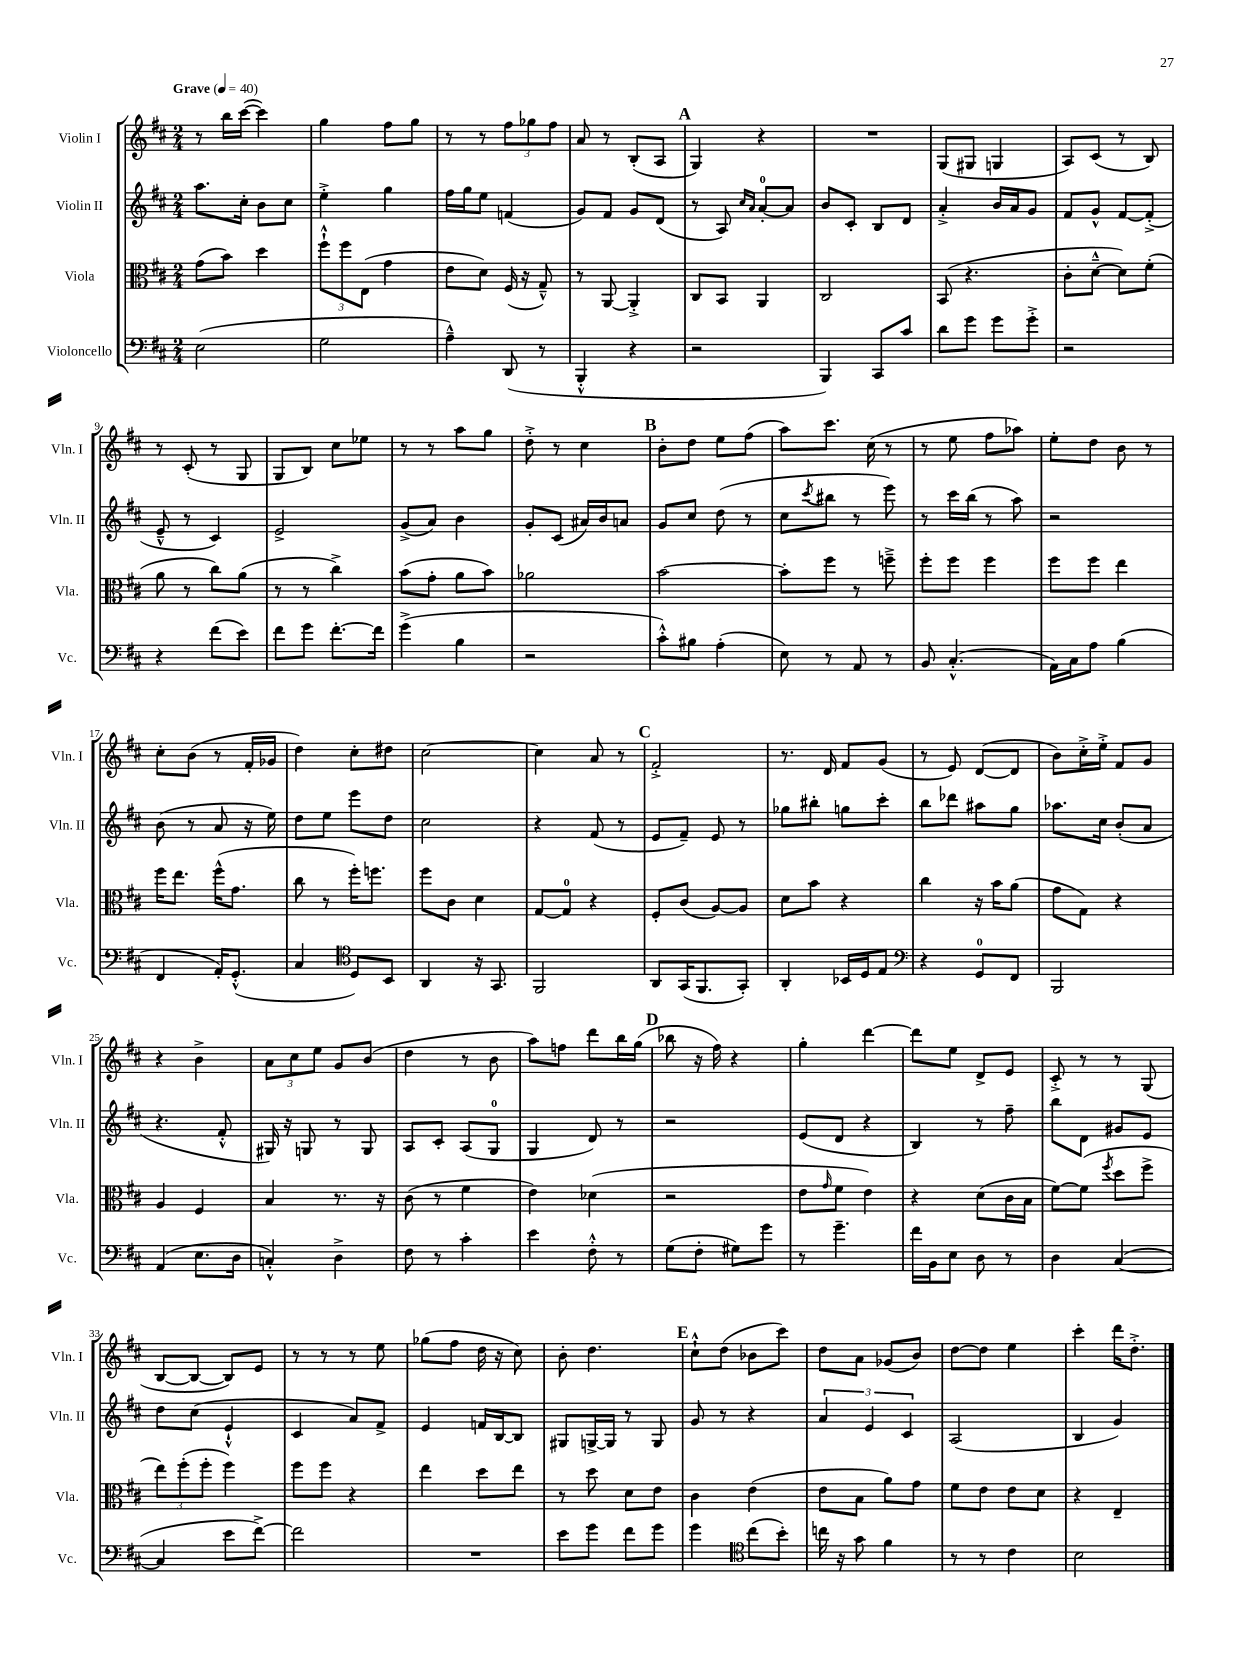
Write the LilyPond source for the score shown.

<<
\new StaffGroup <<
\new Staff = "s0" \with { instrumentName = "Violin I" shortInstrumentName = "Vln. I" } {
    \clef treble \key d \major \numericTimeSignature \time 2/4 \tempo "Grave" 4 = 40
    r8 b''16 cis'''16~( cis'''4) |
    g''4 fis''8 g''8 |
    r8 r8 \tuplet 3/2 { fis''8 ges''8 fis''8 } |
    a'8 r8 b8-.( a8 |
    \mark \markup { \bold "A" } g4) r4 |
    R2 |
    g8( gis8 g4 |
    a8) cis'8( r8 b8) |
    r8 cis'8-.( r8 g8 |
    g8 b8) cis''8 ees''8 |
    r8 r8 a''8 g''8 |
    d''8-.-> r8 cis''4 |
    \mark \markup { \bold "B" } b'8-. d''8 e''8 fis''8( |
    a''8) cis'''8. cis''16( r8 |
    r8 e''8 fis''8 aes''8) |
    e''8-. d''8 b'8 r8 |
    cis''8-. b'8( r8 fis'16-. ges'16 |
    d''4) cis''8-. dis''8 |
    cis''2~ |
    cis''4 a'8 r8 |
    \mark \markup { \bold "C" } fis'2-.-> |
    r8. d'16 fis'8 g'8( |
    r8 e'8) d'8~( d'8 |
    b'8) cis''16-.-> e''16-.-> fis'8 g'8 |
    r4 b'4-> |
    \tuplet 3/2 { a'8 cis''8 e''8 } g'8 b'8( |
    d''4 r8 b'8 |
    a''8) f''8 d'''8 b''16 g''16( |
    \mark \markup { \bold "D" } bes''8 r16 fis''16) r4 |
    g''4-. d'''4~ |
    d'''8 e''8 d'8-> e'8 |
    cis'8-.-> r8 r8 g8( |
    b8~ b8~ b8) e'8 |
    r8 r8 r8 e''8 |
    ges''8( fis''8 d''16 r16 cis''8) |
    b'8-. d''4. |
    \mark \markup { \bold "E" } cis''8-!-^ d''8( bes'8 cis'''8) |
    d''8 a'8 ges'8( b'8) |
    d''8~ d''8 e''4 |
    cis'''4-. d'''16 d''8.-.-> \bar "|." |
}
\new Staff = "s1" \with { instrumentName = "Violin II" shortInstrumentName = "Vln. II" } {
    \clef treble \key d \major \numericTimeSignature \time 2/4
    a''8. cis''16-. b'8 cis''8 |
    e''4-.-> g''4 |
    fis''16 g''16 e''8 f'4( |
    g'8) fis'8 g'8 d'8( |
    \mark \markup { \bold "A" } r8 a8) \grace { cis''16 a'16 } a'8-0~-. a'8 |
    b'8 cis'8-. b8 d'8 |
    a'4-.-> b'16 a'16 g'8 |
    fis'8 g'8-^ fis'8~ fis'8-.->( |
    e'8---^ r8 cis'4) |
    e'2-> |
    g'8->( a'8) b'4 |
    g'8-. cis'8( ais'16) b'16 a'8 |
    \mark \markup { \bold "B" } g'8 cis''8 d''8( r8 |
    cis''8 \acciaccatura { cis'''8 } bis''8 r8 e'''8) |
    r8 cis'''16 b''16( r8 a''8) |
    r2 |
    b'8( r8 a'8 r16 e''16) |
    d''8 e''8 e'''8 d''8 |
    cis''2 |
    r4 fis'8( r8 |
    \mark \markup { \bold "C" } e'8 fis'8--) e'8 r8 |
    ges''8 bis''8-. g''8 cis'''8-. |
    b''8 des'''8 ais''8 g''8 |
    aes''8. cis''16 b'8-.( a'8 |
    r4. fis'8-.-^ |
    gis16) r16 g8 r8 g8 |
    a8 cis'8-. a8( g8-0 |
    g4 d'8) r8 |
    \mark \markup { \bold "D" } r2 |
    e'8( d'8 r4 |
    b4) r8 fis''8-- |
    b''8 d'8 gis'8 e'8 |
    d''8 cis''8( e'4-!-^ |
    cis'4 a'8) fis'8-> |
    e'4 f'16 b16~ b8 |
    gis8 g16~-> g16 r8 g8 |
    \mark \markup { \bold "E" } g'8 r8 r4 |
    \tuplet 3/2 { a'4 e'4 cis'4 } |
    a2( |
    b4 g'4) \bar "|." |
}
\new Staff = "s2" \with { instrumentName = "Viola" shortInstrumentName = "Vla." } {
    \clef alto \key d \major \numericTimeSignature \time 2/4
    g'8( b'8) d''4 |
    \tuplet 3/2 { fis''8-!-^ fis''8 e8( } g'4 |
    e'8 d'8) fis16( r16 g8---^) |
    r8 a,8~ a,4-.-> |
    \mark \markup { \bold "A" } cis8 b,8 a,4 |
    cis2 |
    b,8( r4. |
    cis'8-. d'8~---^ d'8) fis'8-.( |
    a'8 r8 cis''8) a'8( |
    r8 r8 cis''4->) |
    b'8( g'8-. a'8 b'8) |
    aes'2 |
    \mark \markup { \bold "B" } b'2~ |
    b'8-. fis''8 r8 f''8---> |
    fis''8-. fis''8 fis''4 |
    fis''8 fis''8 e''4 |
    fis''16 e''8. fis''16-^( g'8. |
    cis''8 r8 fis''16-.) f''8. |
    fis''8 cis'8 d'4 |
    g8~ g8-0 r4 |
    \mark \markup { \bold "C" } fis8-. cis'8( a8~) a8 |
    d'8 b'8 r4 |
    cis''4 r16 b'16 a'8( |
    g'8 g8) r4 |
    a4 fis4 |
    b4 r8. r16 |
    cis'8( r8 fis'4 |
    e'4) des'4( |
    \mark \markup { \bold "D" } r2 |
    e'8 \grace { g'16 } fis'8 e'4) |
    r4 d'8( cis'16 b16 |
    fis'8~) fis'8( \acciaccatura { fis''8 } d''8 fis''8-> |
    \tuplet 3/2 { e''8) fis''8-.( fis''8-. } fis''4) |
    fis''8 fis''8 r4 |
    e''4 d''8 e''8 |
    r8 d''8 d'8 e'8 |
    \mark \markup { \bold "E" } cis'4 e'4( |
    e'8 b8 a'8) g'8 |
    fis'8 e'8 e'8 d'8 |
    r4 e4-- \bar "|." |
}
\new Staff = "s3" \with { instrumentName = "Violoncello" shortInstrumentName = "Vc." } {
    \clef bass \key d \major \numericTimeSignature \time 2/4
    e2( |
    g2 |
    a4---^) d,8( r8 |
    b,,4-.-^ r4 |
    \mark \markup { \bold "A" } r2 |
    b,,4) cis,8 cis'8 |
    d'8 g'8 g'8 g'8-.-> |
    r2 |
    r4 fis'8( e'8) |
    fis'8 g'8 fis'8.~-. fis'16 |
    g'4->( b4 |
    r2 |
    \mark \markup { \bold "B" } cis'8-.-^) bis8 a4-.( |
    e8) r8 a,8 r8 |
    b,8 cis4.-.-^( |
    a,16) cis16 a8 b4( |
    fis,4 a,16-.) g,8.-.-^( |
    cis4 \clef tenor d8) b,8 |
    a,4 r16 g,8. |
    fis,2 |
    \mark \markup { \bold "C" } a,8 g,16( fis,8. g,8-.) |
    a,4-. bes,16 d16 e8 |
    \clef bass r4 g,8-0 fis,8 |
    b,,2 |
    a,4( e8. d16 |
    c4-.-^) d4-> |
    fis8 r8 cis'4-. |
    e'4 fis8-.-^ r8 |
    \mark \markup { \bold "D" } g8( fis8-. gis8) g'8 |
    r8 g'4.-- |
    fis'16 b,16 e8 d8 r8 |
    d4 cis4~( |
    cis4 e'8 fis'8~->) |
    fis'2 |
    R2 |
    e'8 g'8 fis'8 g'8 |
    \mark \markup { \bold "E" } g'4 \clef tenor cis''8( b'8-.) |
    c''16 r16 g'8 fis'4 |
    r8 r8 cis'4 |
    b2 \bar "|." |
}
>>
>>
